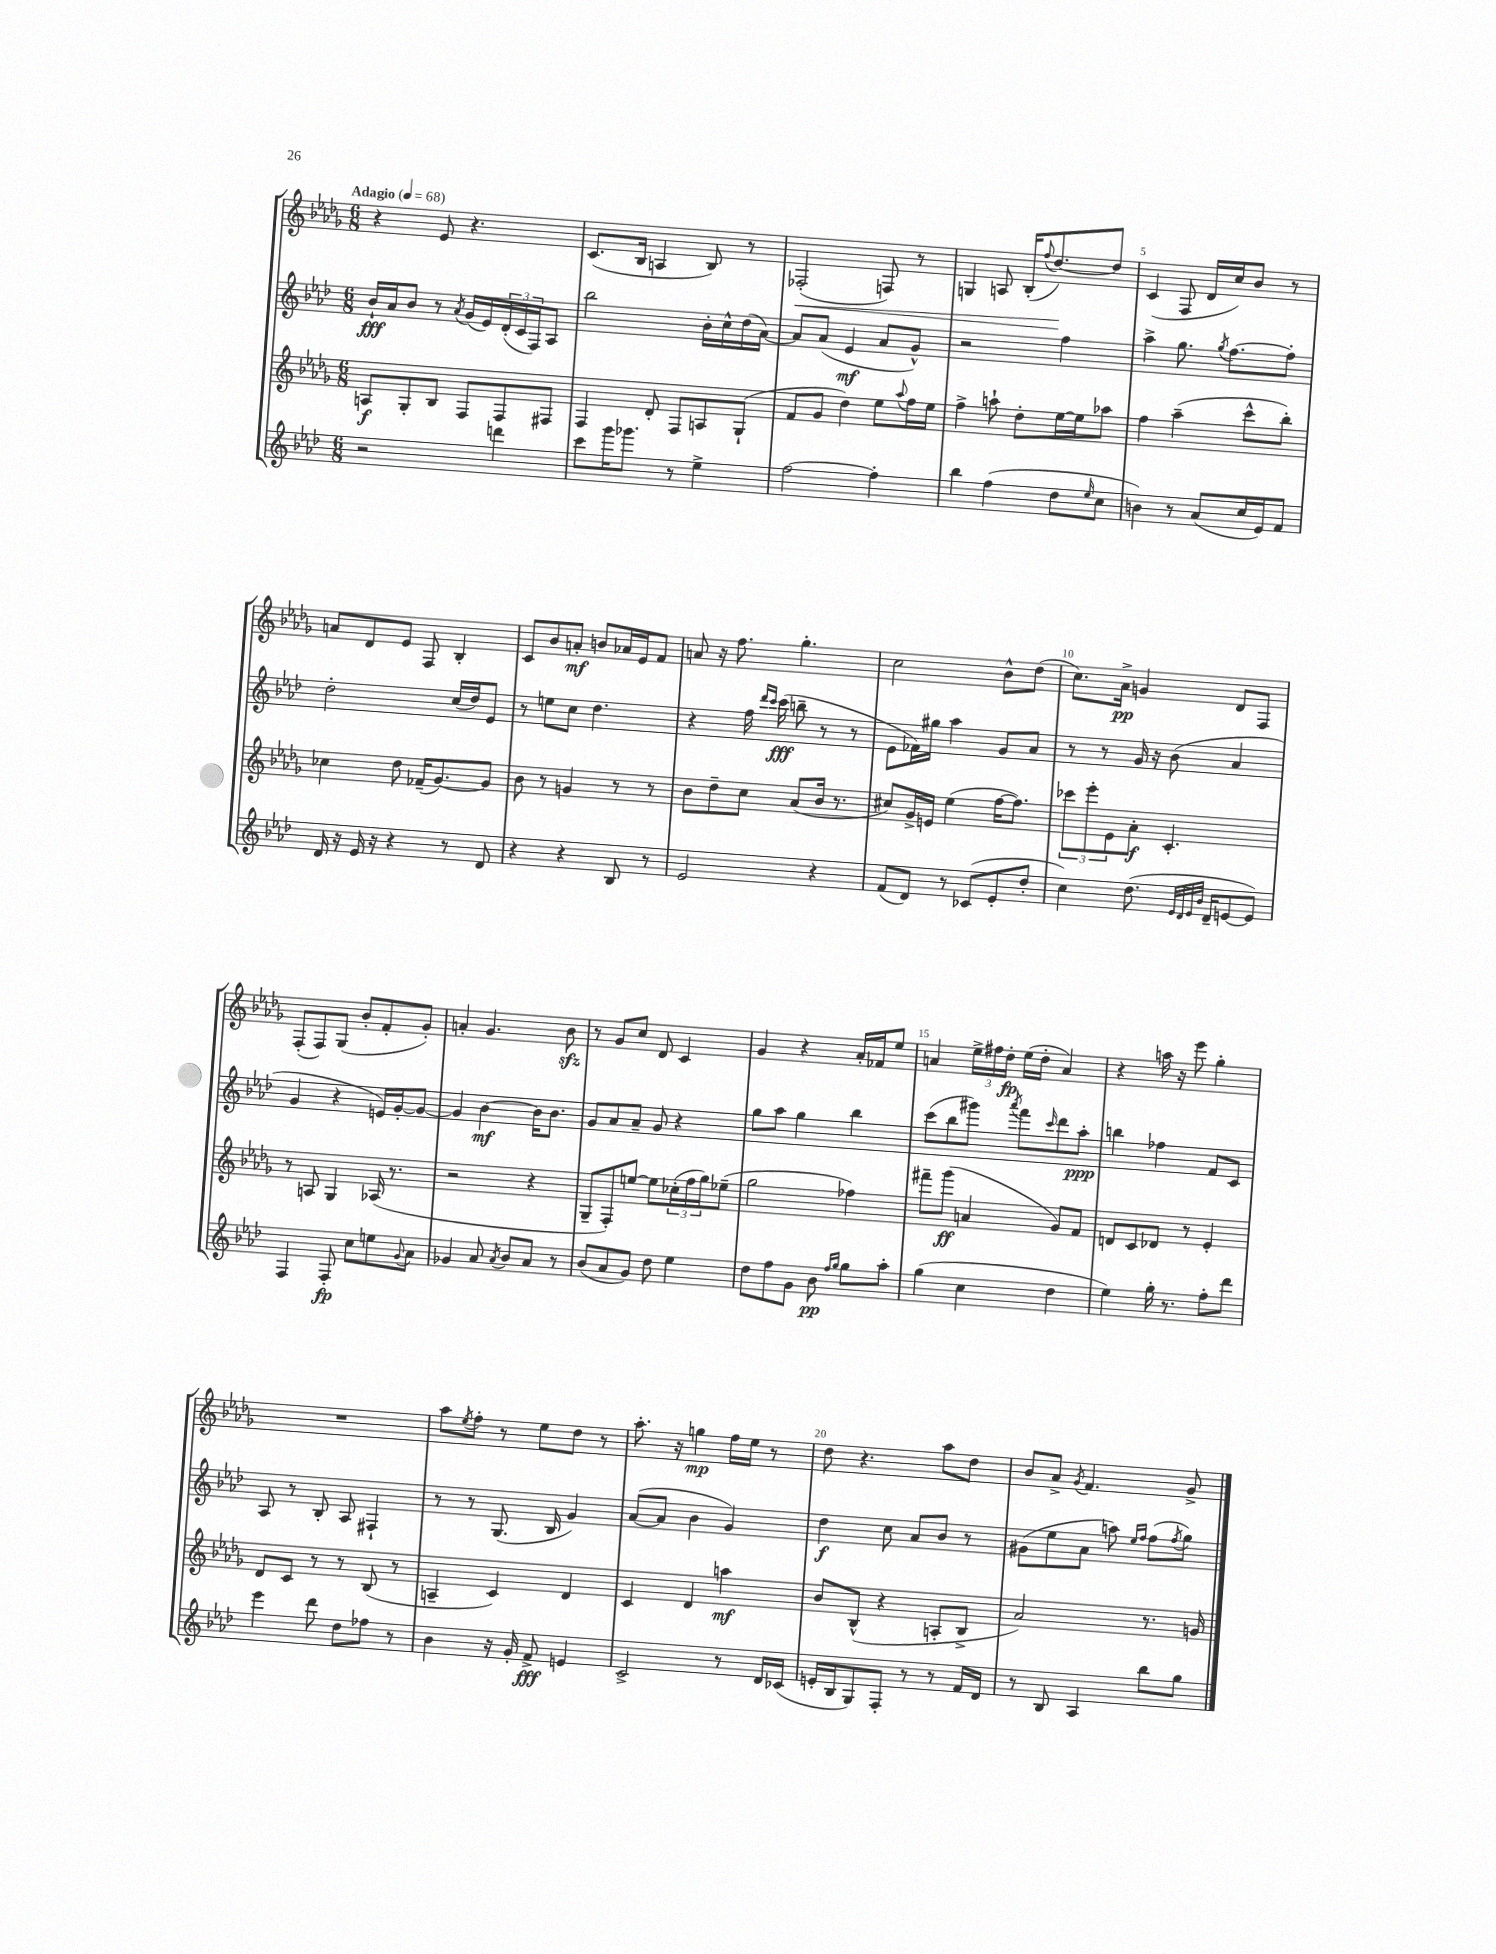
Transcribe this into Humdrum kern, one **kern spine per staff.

**kern	**kern	**kern	**kern
*staff4	*staff3	*staff2	*staff1
*clefG2	*clefG2	*clefG2	*clefG2
*k[b-e-a-d-]	*k[b-e-a-d-g-]	*k[b-e-a-d-]	*k[b-e-a-d-g-]
*M6/8	*M6/8	*M6/8	*M6/8
*MM68	*MM68	*MM68	*MM68
2r	8A/L	16b-`/LL	4r
.	.	16a-/J	.
.	8G-'/	8b-/J	.
.	8B-/J	8r	8e-/
.	.	8qa-/	.
.	8F/L	(16g/LL	4.r
.	.	16e-/)	.
4ddd\	8F/	(24d-'/	.
.	.	24c/	.
.	.	24F/J)	.
.	8F#/J	8A-/J	.
=	=	=	=
8ccc\L	4F/	2bb-\	(8.c/L
16ggg\K	.	.	.
8.ggg-\J	.	.	16B-/Jk
.	8d-'/	.	4A/
8r	8F/L	.	.
4ee-^\	8A/	16b-'\LL	8B-/)
.	.	16cc^^\	.
.	(8G-`/J	(16dd-\	8r
.	.	[16a-\JJ)	.
=	=	=	=
[2ff\	8f/L	8a-/]L	(2F-'/
.	8g-/J	(8a-/J	.
.	4dd-\)	4e-/	.
4ff'\]	8ee-\L	8a-/L	8F/)
.	8qqaa-/	.	.
.	16ff\L	8g^^/J)	8r
.	16ee-\JJ	.	.
=	=	=	=
4bb-\	4ff^\	2r	4G/
(4ff\	8aa`\	.	8A/
.	8dd-'\L	.	(16B-'/LK
.	.	.	8qqff/
.	.	.	[8.dd-/)
8dd-\L	[16ee-\L	4ff\	.
.	16ee-\]J	.	.
16qqee-/	.	.	.
8cc\J	8aa-\J	.	8dd-/]J
=	=	=	=
4b\)	4ff\	4aa-^\	(4c/
8r	(4aa-~\	8.gg\	8F/
(8a-/L	.	.	16d-/LL
.	.	8qgg/	.
.	.	[8.ff\L	16cc/J)
16cc/L	8ccc^^\L	.	8b-/J
16e-/J)	.	.	.
8f/J	8bb-'\J)	8ff'\]J	8r
=	=	=	=
16d-/	4cc-\	2dd-'\	8a/L
16r	.	.	.
16e-/	.	.	8d-/
16r	.	.	.
4r	8dd-\	.	8e-/J
.	(16f-~/LK	.	8F/
.	[8.g-/)	.	.
8r	.	(16cc/LL	4B-'/
.	.	16dd-/J)	.
8d-/	8g-/]J	8e-/J	.
=	=	=	=
4r	8b-\	8r	8c/L
.	8r	8ee\L	8b-/
4r	4g/	8cc\J	8a'/J
.	.	4.dd-\	8b/L
8B-/	8r	.	16a-/L
.	.	.	16e-/J
8r	8r	.	8f/J
=	=	=	=
2e-/	8b-\L	4r	8a/
.	8dd-~\	.	16r
.	.	.	8.ff\
.	8cc\J	16ff\	.
.	.	16qqddd-/LL	.
.	.	16qqccc/JJ	.
.	.	(16ccc\	.
.	(8a-/L	8bb~\	4.gg-'\
4r	16b-/Jk	8r	.
.	8.r	.	.
.	.	8r	.
=	=	=	=
(8f/L	8cc#/L)	8e-\L	2cc\
8d-/J)	16g-^/L	16f-\L)	.
.	16e/JJ	16gg#\JJ	.
8r	(4ee-\	4aa-\	.
(8c-/L	.	.	.
8e-'/	[16ff\LK	8g/L	8b-^^\L
.	8.ff\]J)	.	.
8dd-'/J	.	8a-/J	(8dd-\J
=	=	=	=
4cc\)	12ccc-\L	8r	8.cc\L)
.	12eee-'\	.	.
.	.	8r	.
.	12e-\	.	.
.	.	.	16a-^\Jk
(8.dd-\	8a-'\J	16g/	4g/
.	.	16r	.
.	4.c'/	(8b-\	.
32qqe-/LLL	.	.	.
32qqd-/	.	.	.
32qqe-/	.	.	.
32qqb-/JJJ	.	.	.
16d-~/LK	.	.	.
[8e/	.	4a-/	8d-/L
8e/]J)	.	.	8F/J
=	=	=	=
4F/	8r	4g/	(8F'/L
.	8A/	.	8F/)
8F'/	4G-/	4r	(8G-/J
8cc\L	.	.	8b-'/L
8ee\	(16A-/	16e/LL)	8f'/
.	8.r	[16g'/J	.
8qqg/	.	.	.
8a-\J	.	8g/_J	8g-'/J)
=	=	=	=
4g-/	2r	4g/]	4a'/
8a-/	.	[4b-\	4.g-/
8qa-/	.	.	.
8b-/L	.	.	.
8a-/J	4r	16b-\]LK	.
.	.	8.b-\J	.
8r	.	.	8b-\
=	=	=	=
(8b-/L	8G-~/L	8g/L	8r
8a-/	8F'/)	8a-/	8g-/L
8g/J)	[8ee/J	8a-~/J	8cc/J
8dd-\	8ee\]L	8g/	8d-/
4ee-\	(24cc-'\L	4r	4c/
.	24ff\	.	.
.	24gg-\J)	.	.
.	(8ee-~\J	.	.
=	=	=	=
8dd-\L	2gg-\	8gg\L	4g-/
8ff\	.	8aa-\J	.
8g\J	.	4gg\	4r
8b-\	.	.	.
16qqff/LL	.	.	.
16qqgg/JJ	.	.	.
8gg\L	4ff-\)	4bb-\	16a-'/LL
.	.	.	16f-/J
8aa-'\J	.	.	8ee-/J
=	=	=	=
(4gg\	8fff#~\L	(8ccc\L	4a/
.	(8ggg-\J	8bb-\	.
4cc\	4a/	8ggg#\J)	24ee-^\LL
.	.	.	24ff#\
.	.	.	24dd-'\JJ
.	.	8qaaa-/	.
.	.	8fff\L	(16ee-\LL
.	.	.	16dd-'\JJ
.	.	16qqccc/	.
4dd-\	8g-/L)	8ddd-\	4a/)
.	8f/J	8aa-'\J	.
=	=	=	=
4ee-\)	8d/L	4bb\	4r
.	8c/	.	.
16gg'\	8d-/J	4ff-\	16aa\
8.r	.	.	16r
.	8r	.	8eee-\
8ff'\L	4e-'/	8f/L	4gg-'\
8ddd-\J	.	8c/J	.
=	=	=	=
4eee-\	8d-/L	8A-/	2.r
.	8c/J	8r	.
8ddd-\	8r	8B-'/	.
8dd-\L	8r	8A-/	.
8ff-\J	(8B-/	4F#`/	.
8r	8r	.	.
=	=	=	=
4b-\	4A~/	8r	8aa-\L
.	.	.	8qee-/
.	.	8r	8ff'\J
16r	4c/)	(8.G/	8r
16g'/	.	.	.
8f^/	.	.	8ee-\L
.	.	16B-/	.
4e/	4d-/	4g/)	8dd-\J
.	.	.	8r
=	=	=	=
2c^/	4c/	([8a-/L	8.aa-'\
.	.	8a-/]J	.
.	.	.	16r
.	4d-/	4b-\	4gg\
8r	4aa\	4g/)	16ff\LL
.	.	.	16ee-\JJ
16d-/LL	.	.	8r
(16c-/JJ	.	.	.
=	=	=	=
16e'/LL	8b-/L	4dd-\	8dd-\
16B-/J	.	.	.
8G/)	(8B-^^/J	.	4.r
8F'/J	4r	8cc\	.
8r	.	8a-/L	.
8r	8A'/L	8b-/J	8aa-\L
16f/LL	8B-^/J	8r	8dd-\J
16d-/JJ	.	.	.
=	=	=	=
8r	2a-/)	(8g#\L	8b-/L
8B-/	.	8ee-\	8a-^/J
.	.	.	8qg-/
4A-/	.	8a-\J	4.f/
.	.	8aa\)	.
.	.	16qqee-/LL	.
.	.	16qqff/JJ	.
8bb-\L	8.r	(8ff\L	.
.	.	8qff/	.
8gg\J	.	8gg\J)	8g-^/
.	16g/	.	.
==	==	==	==
*-	*-	*-	*-
